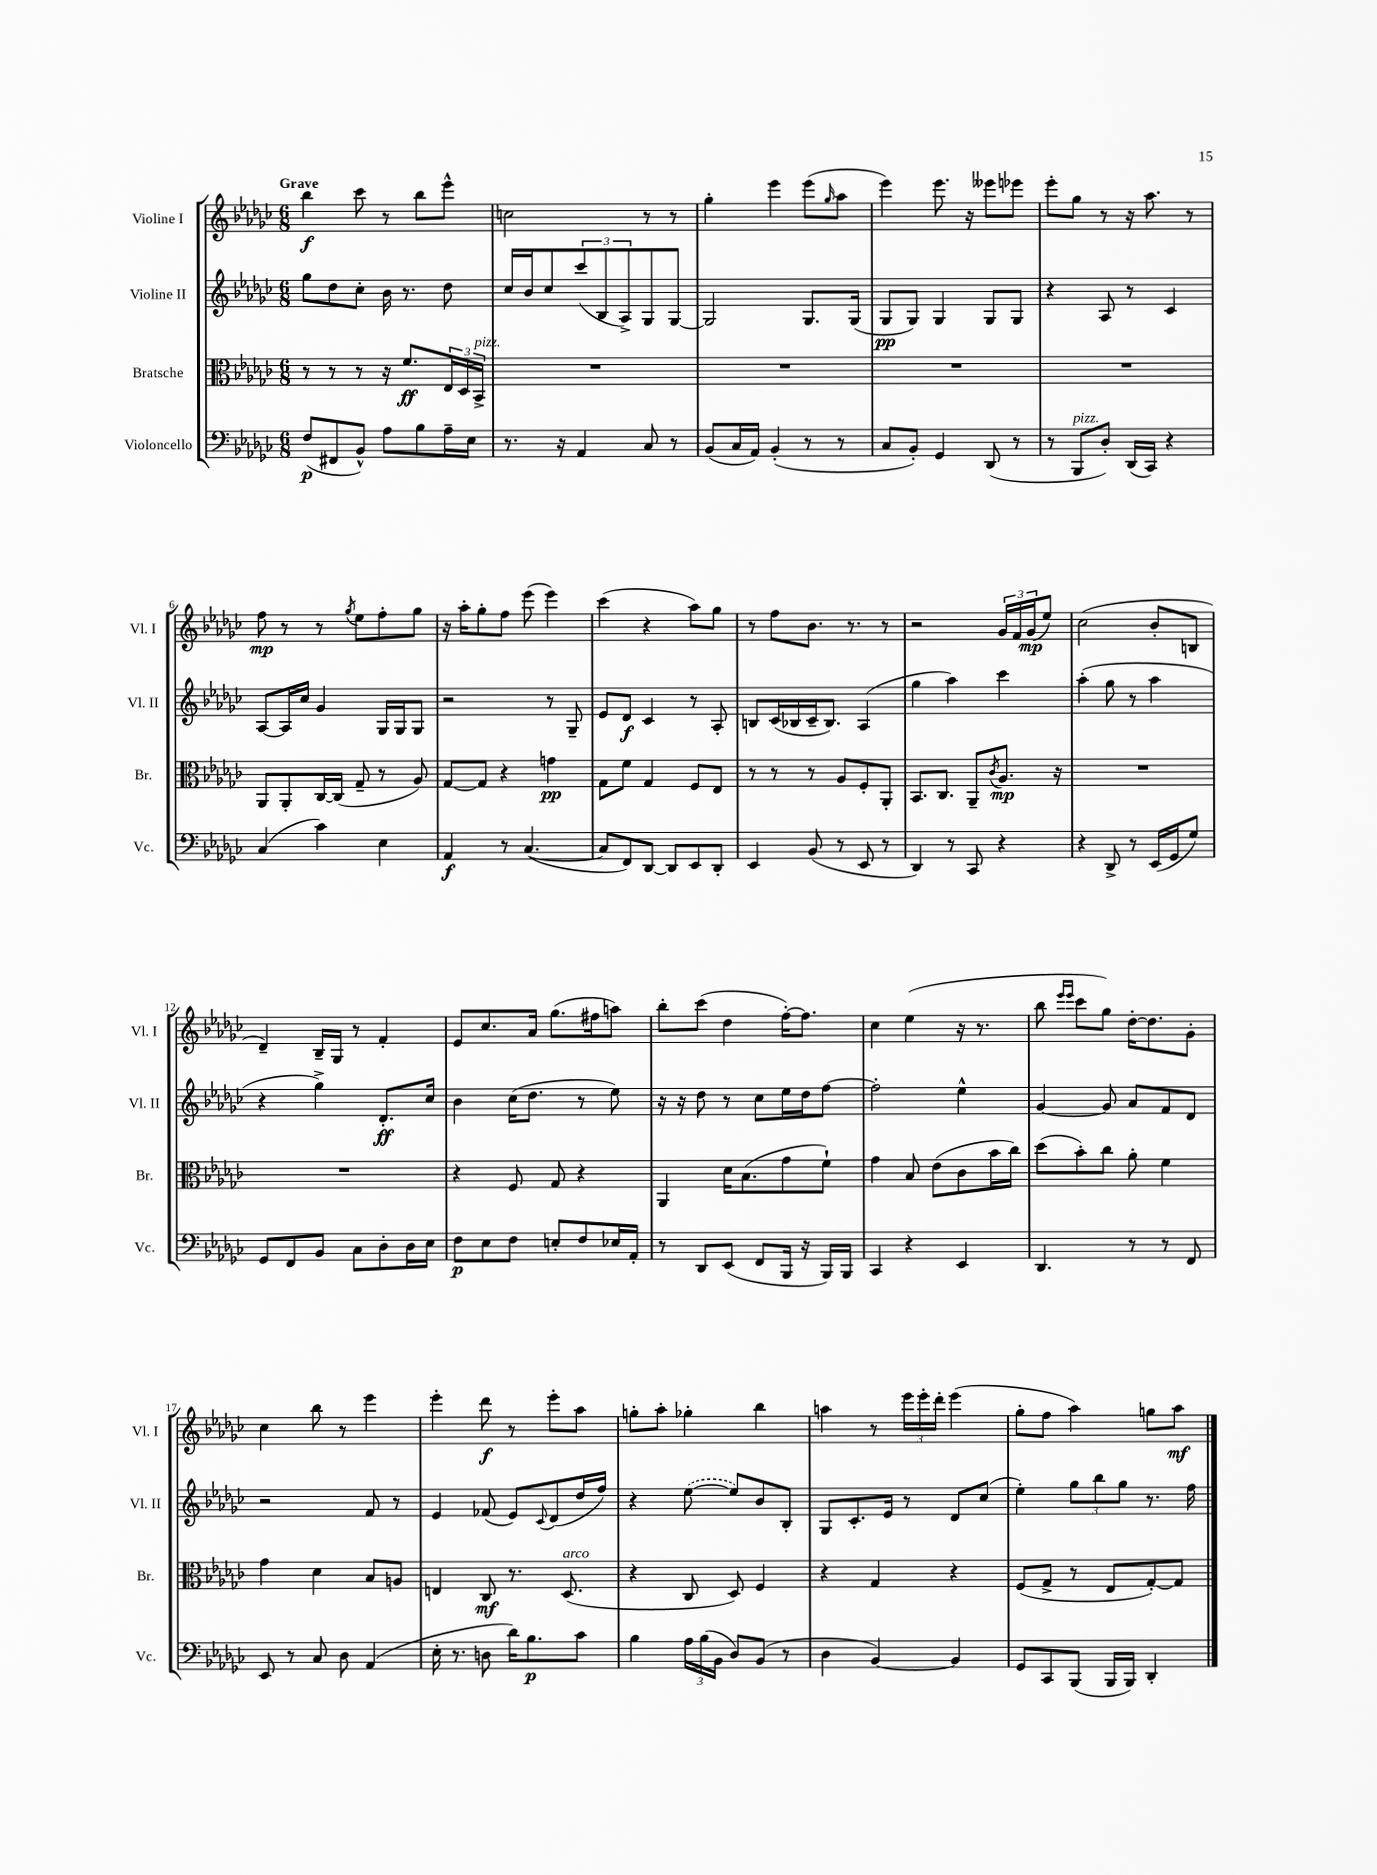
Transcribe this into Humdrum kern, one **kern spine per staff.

**kern	**kern	**kern	**kern
*staff4	*staff3	*staff2	*staff1
*clefF4	*clefC3	*clefG2	*clefG2
*k[b-e-a-d-g-c-]	*k[b-e-a-d-g-c-]	*k[b-e-a-d-g-c-]	*k[b-e-a-d-g-c-]
*M6/8	*M6/8	*M6/8	*M6/8
(8F	8r	8gg-	4bb-
8FF#	8r	8dd-	.
8BB-^^)	8r	8cc-'	8ccc-
8A-	16r	16b-	8r
.	8.f	8.r	.
8B-	.	.	8bb-
16A-~	24E-	8dd-	8eee-^^
.	24D-	.	.
16E-	.	.	.
.	24BB-^	.	.
=	=	=	=
8.r	2.r	16cc-	2cc
.	.	16b-	.
.	.	8cc-	.
16r	.	.	.
4AA-	.	(12ccc-	.
.	.	12B-	.
.	.	12A-^)	.
8C-	.	8G-	8r
8r	.	[8G-	8r
=	=	=	=
(8BB-	2.r	2G-]	4gg-'
16C-	.	.	.
16AA-)	.	.	.
(4BB-'	.	.	4eee-
8r	.	8.G-	(8eee-
.	.	.	16qqgg-
8r	.	.	8aa-
.	.	(16G-	.
=	=	=	=
8C-	2.r	8G-	4eee-)
8BB-')	.	8G-)	.
4GG-	.	4G-	8.eee-
.	.	.	16r
(8DD-	.	8G-	8eee--
8r	.	8G-	8eee-
=	=	=	=
8r	2.r	4r	8eee-'
8BBB-	.	.	8gg-
8D-')	.	8A-	8r
(16DD-	.	8r	16r
16CC-)	.	.	8.aa-
4r	.	4c-	.
.	.	.	8r
=	=	=	=
(4C-	8AA-	[8A-	8ff
.	8AA-'	16A-]	8r
.	.	16cc-	.
4c-)	[16C-	4g-	8r
.	(16C-]	.	.
.	.	.	8qgg-
.	8G-~	.	8ee-
4E-	8r	16G-	8ff'
.	.	16G-	.
.	8A-)	8G-	8gg-
=	=	=	=
4AA-	[8G-	2r	16r
.	.	.	16aa-'
.	8G-]	.	8gg-'
8r	4r	.	8ff
([4.C-	.	.	(8eee-
.	4g	8r	4eee-)
.	.	8G-~	.
=	=	=	=
8C-]	8G-	8e-	(4ccc-
8FF)	8f	8d-	.
[8DD-	4G-	4c-	4r
8DD-]	.	.	.
8EE-	8F	8r	8aa-)
8DD-'	8E-	8A-'	8gg-
=	=	=	=
4EE-	8r	8B	8r
.	8r	(16c-	8ff
.	.	16B-	.
(8BB-	8r	16c-~	8.b-
.	.	8.B-)	.
8r	8A-	.	.
.	.	.	8.r
8EE-	8F'	(4A-	.
8r	8AA-'	.	8r
=	=	=	=
4DD-)	8.BB-	4gg-	2r
.	8.C-	.	.
8r	.	4aa-)	.
8CC-	8AA-~	.	.
.	8qc-	.	.
4r	8.A-	4ccc-	24g-
.	.	.	24f
.	.	.	(24g-
.	.	.	8ee-)
.	16r	.	.
=	=	=	=
4r	2.r	(4aa-'	(2cc-
8DD-^	.	8gg-	.
8r	.	8r	.
(16EE-	.	4aa-	8b-'
16GG-	.	.	.
8G-)	.	.	8B
=	=	=	=
8GG-	2.r	4r	4d-~)
8FF	.	.	.
8BB-	.	4gg-^)	16B-~
.	.	.	16G-
8C-	.	.	8r
8D-'	.	8.d-'	4f'
16D-	.	.	.
16E-	.	16cc-	.
=	=	=	=
8F	4r	4b-	8e-
8E-	.	.	8.cc-
8F	8F	(16cc-	.
.	.	8.dd-	16a-
8E'	8G-	.	(8.gg-
8F	4r	8r	.
.	.	.	16ff#
16E-	.	8ee-)	8aa)
16AA-'	.	.	.
=	=	=	=
8r	4AA-	16r	8bb-'
.	.	16r	.
8DD-	.	8dd-	(8ccc-
(8EE-	16d-	8r	4dd-
.	(8.B-	.	.
8FF	.	8cc-	.
16BBB-	8g-	16ee-	[16ff')
16r	.	16dd-	8.ff]
16BBB-)	8f`)	[8ff	.
16BBB-	.	.	.
=	=	=	=
4CC-	4g-	2ff']	4cc-
4r	8B-	.	(4ee-
.	(8e-	.	.
4EE-	8c-	4ee-^^	16r
.	.	.	8.r
.	16b-	.	.
.	16cc-)	.	.
=	=	=	=
4.DD-	(8dd-	[4g-	8bb-
.	.	.	16qqeee-
.	.	.	16qqeee-
.	8b-')	.	8ccc-
.	8cc-	8g-]	8gg-)
8r	8a-'	8a-	[16dd-'
.	.	.	8.dd-]
8r	4f	8f	.
8FF	.	8d-	8g-'
=	=	=	=
8EE-	4g-	2r	4cc-
8r	.	.	.
8C-	4d-	.	8bb-
8D-	.	.	8r
(4AA-	8B-	8f	4eee-
.	8A	8r	.
=	=	=	=
16E-'	4E	4e-	4eee-'
8.r	.	.	.
8D	8C-	(8f-	8ddd-
16d-)	8.r	8e-)	8r
8.B-	.	.	.
.	.	8qqc-	.
.	.	(8d-	8eee-'
.	(8.D-	.	.
8c-	.	16dd-	8aa-
.	.	16ff)	.
=	=	=	=
4B-	4r	4r	8gg'
.	.	.	8aa-'
24A-	8C-	([8ee-	4gg-'
(24B-	.	.	.
24BB-	.	.	.
8D-)	8D-)	8ee-])	.
(8BB-	4F	8b-	4bb-
8r	.	8B-'	.
=	=	=	=
4D-	4r	8G-	4aa
.	.	8.c-'	.
[4BB-)	4G-	.	8r
.	.	16e-	.
.	.	8r	24eee-
.	.	.	24eee-'
.	.	.	24ddd-'
4BB-]	4r	8d-	(4eee-
.	.	(8cc-	.
=	=	=	=
8GG-	(8F	4ee-')	8gg-'
8CC-	8G-^	.	8ff
(8BBB-	8r	12gg-	4aa-)
.	.	12bb-	.
16BBB-	8E-	.	.
.	.	12gg-	.
16BBB-)	.	.	.
4DD-'	[8G-')	8.r	8gg
.	8G-]	.	8aa-
.	.	16ff	.
==	==	==	==
*-	*-	*-	*-
